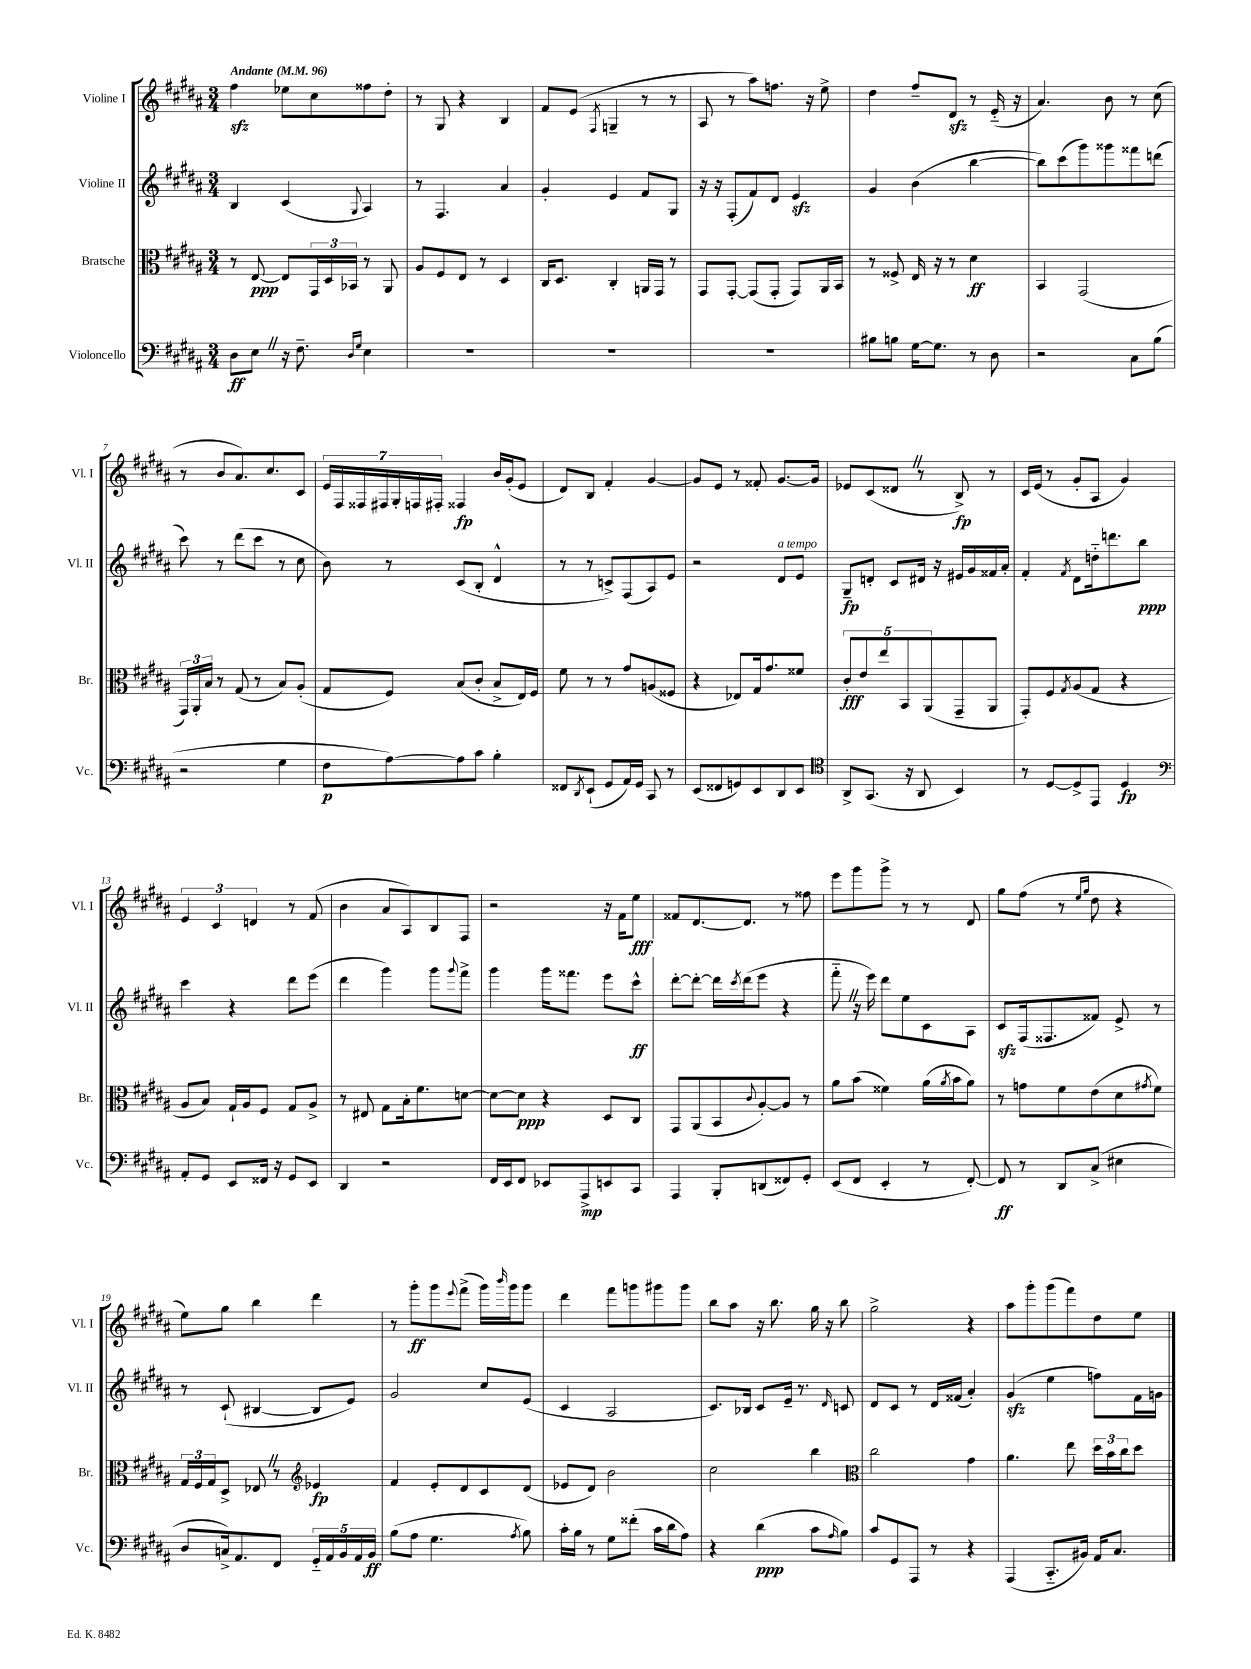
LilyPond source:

<<
\new StaffGroup <<
\new Staff = "s0" \with { instrumentName = "Violine I" shortInstrumentName = "Vl. I" } {
    \clef treble \key b \major \numericTimeSignature \time 3/4 \tempo "Andante" 4 = 96
    fis''4\sfz ees''8 cis''8 fisis''8 dis''8-. |
    r8 gis8 r4 b4 |
    fis'8 e'8( \acciaccatura { fis8 } g4-- r8 r8 |
    ais8 r8 ais''8) f''8. r16 e''8-> |
    dis''4 fis''8-- dis'8\sfz r8 e'16-_( r16 |
    ais'4.) b'8 r8 cis''8( |
    r8 b'8 ais'8.) cis''8. cis'8 |
    \tuplet 7/4 { e'16 fis16 fisis16 fis16 gis16-. f16 fis16-. } fisis4\fp b'16 gis'16-.( e'8 |
    dis'8) b8 fis'4-. gis'4~ |
    gis'8 e'8 r8 fisis'8-. gis'8.~ gis'16 |
    ees'8 cis'8( disis'8 \once \override BreathingSign.text = \markup { \musicglyph "scripts.caesura.straight" } \breathe r8 b8->\fp) r8 |
    cis'16 e'16( r8 gis'8-. ais8 gis'4) |
    \tuplet 3/2 { e'4 cis'4 d'4 } r8 fis'8( |
    b'4 ais'8 ais8) b8 fis8 |
    r2 r16 fis'16 e''8\fff |
    fisis'8 dis'8.~ dis'8. r8 fisis''8 |
    e'''8 gis'''8 gis'''8-> r8 r8 dis'8 |
    gis''8 fis''8( r8 \grace { e''16 gis''16 } dis''8 r4 |
    e''8) gis''8 b''4 dis'''4 |
    r8 gis'''8-.\ff gis'''8 \appoggiatura { e'''8 } fis'''8->( gis'''16) \grace { b'''16 } gis'''16 gis'''8 |
    dis'''4 fis'''8 g'''8 gis'''8 gis'''8 |
    b''8 ais''8 r16 b''8. gis''16 r16 b''8 |
    gis''2-> r4 |
    ais''8 gis'''8-. gis'''8( fis'''8) dis''8 e''8 \bar "|." |
}
\new Staff = "s1" \with { instrumentName = "Violine II" shortInstrumentName = "Vl. II" } {
    \clef treble \key b \major \numericTimeSignature \time 3/4
    b4 cis'4( \appoggiatura { gis8 } ais4) |
    r8 fis4. ais'4 |
    gis'4-. e'4 fis'8 gis8 |
    r16 r16 fis8-.( fis'8) dis'8 e'4\sfz |
    gis'4 b'4( b''4~ |
    b''8) cis'''8( gis'''8) gisis'''8 fisis'''8 d'''8( |
    cis'''8) r8 dis'''8( cis'''8 r8 cis''8 |
    b'8) r8 cis'8( b8-. dis'4-^ |
    r8 r8 c'8->) fis8( ais8) e'8 |
    r2 dis'8^\markup { \italic "a tempo" } e'8 |
    gis8--\fp d'8-. cis'8 dis'16 r16 eis'16 gis'16 fisis'16 ais'16-. |
    fis'4-. \acciaccatura { fis'8 } dis'8 d''16-_ d'''8. b''8\ppp |
    cis'''4 r4 dis'''8 e'''8( |
    dis'''4 gis'''4) gis'''8 \appoggiatura { gis'''8 } fis'''8-> |
    gis'''4 gis'''16 fisis'''8. e'''8 cis'''8-^\ff |
    dis'''8~-. dis'''8~-. dis'''16 \acciaccatura { cis'''8 } dis'''16( e'''8 r4 |
    fis'''8-_ \once \override BreathingSign.text = \markup { \musicglyph "scripts.caesura.straight" } \breathe r16 e'''16) dis'''8 e''8 cis'8 ais8 |
    cis'8\sfz fis16( fisis8. fisis'8) e'8-> r8 |
    r8 cis'8-!( bis4~ bis8 e'8) |
    gis'2 cis''8 e'8( |
    cis'4 ais2 |
    cis'8.) bes16 cis'8 e'16-- r8. \grace { dis'16 } c'8 |
    dis'8 cis'8 r8 dis'16 fisis'16( ais'4-.) |
    gis'4\sfz( e''4 f''8) fis'16 g'16 \bar "|." |
}
\new Staff = "s2" \with { instrumentName = "Bratsche" shortInstrumentName = "Br." } {
    \clef alto \key b \major \numericTimeSignature \time 3/4
    r8 e8~\ppp e8 \tuplet 3/2 { gis,16 dis16 bes,16 } r8 ais,8 |
    ais8 fis8 e8 r8 dis4 |
    cis16 dis8. cis4-. a,16 gis,16 r8 |
    gis,8 gis,8~-. gis,8( gis,8-. gis,8) ais,16 b,16 |
    r8 fisis8-> e16 r16 r8 dis'4\ff |
    b,4 gis,2( |
    \tuplet 3/2 { gis,16) ais,16-. b16 } r8 gis8( r8 b8) ais8-.( |
    gis8 fis8) b8( cis'8-. b8-> e16) fis16 |
    fis'8 r8 r8 gis'8 a8( fisis8 |
    r4 ees8) gis16 gis'8. fisis'8 |
    \tuplet 5/4 { cis'8-.\fff e'8 e''8 b,8 ais,8( } gis,8-- ais,8 |
    gis,8-.) fis8 \acciaccatura { gis8 } ais8( gis8 r4 |
    ais8 b8) gis16-! ais16 fis8 gis8 ais8-> |
    r8 eis8 gis8 b16-. fis'8. d'8~ |
    d'8~ d'8\ppp r4 dis8 cis8 |
    gis,8 ais,8( b,8 \appoggiatura { cis'8 } ais8~-.) ais8 r8 |
    ais'8 b'8( fisis'4) ais'16( \acciaccatura { ais'8 } b'16 ais'8) |
    r8 g'8 fis'8 e'8( dis'8 \acciaccatura { gis'8 } fis'8) |
    \tuplet 3/2 { gis16 fis16 gis16 } dis8-> ees8 \once \override BreathingSign.text = \markup { \musicglyph "scripts.caesura.straight" } \breathe r8 \clef treble ees'4\fp |
    fis'4 e'8-. dis'8 cis'8 dis'8( |
    ees'8 dis'8) b'2 |
    cis''2 b''4 |
    \clef alto cis''2 gis'4 |
    ais'4. e''8 \tuplet 3/2 { dis''16 b'16 cis''16 } dis''8 \bar "|." |
}
\new Staff = "s3" \with { instrumentName = "Violoncello" shortInstrumentName = "Vc." } {
    \clef bass \key b \major \numericTimeSignature \time 3/4
    dis8\ff e8 \once \override BreathingSign.text = \markup { \musicglyph "scripts.caesura.straight" } \breathe r16 fis8.-- \grace { dis16 gis16 } e4 |
    R2. |
    R2. |
    R2. |
    bis8 b8 gis16~ gis8. r8 dis8 |
    r2 cis8 b8( |
    r2 gis4 |
    fis8\p ais8~) ais8 cis'8 b4-. |
    fisis,8 \acciaccatura { dis,8 } e,8-!( gis,8 ais,16) gis,16 cis,8 r8 |
    e,8( fisis,8 g,8) e,8 dis,8 e,8 |
    \clef tenor ais,8-> gis,8.( r16 ais,8 b,4) |
    r8 dis8~ dis8-> e,8 dis4\fp |
    \clef bass ais,8-. gis,8 e,8 fisis,16 r16 gis,8 e,8 |
    dis,4 r2 |
    fis,16 e,16 fis,8 ees,8 ais,,8->\mp e,8 cis,8 |
    ais,,4 b,,8-. d,8( fisis,8) gis,8-. |
    e,8( fis,8 e,4-. r8 fis,8~-.) |
    fis,8\ff r8 dis,8 cis8->( eis4 |
    dis8 c16->) ais,8. fis,8 \tuplet 5/4 { gis,16-_ ais,16 b,16 ais,16 b,16\ff } |
    b8( ais8 gis4. \acciaccatura { ais8 } b8) |
    cis'16-. b16 r8 gis8 fisis'8-.( cis'16 dis'16 ais8) |
    r4 dis'4\ppp( cis'8 \grace { ais16 } b8) |
    cis'8 gis,8 ais,,8 r8 r4 |
    ais,,4( cis,8.-_ bis,16) ais,16 cis8. \bar "|." |
}
>>
>>
